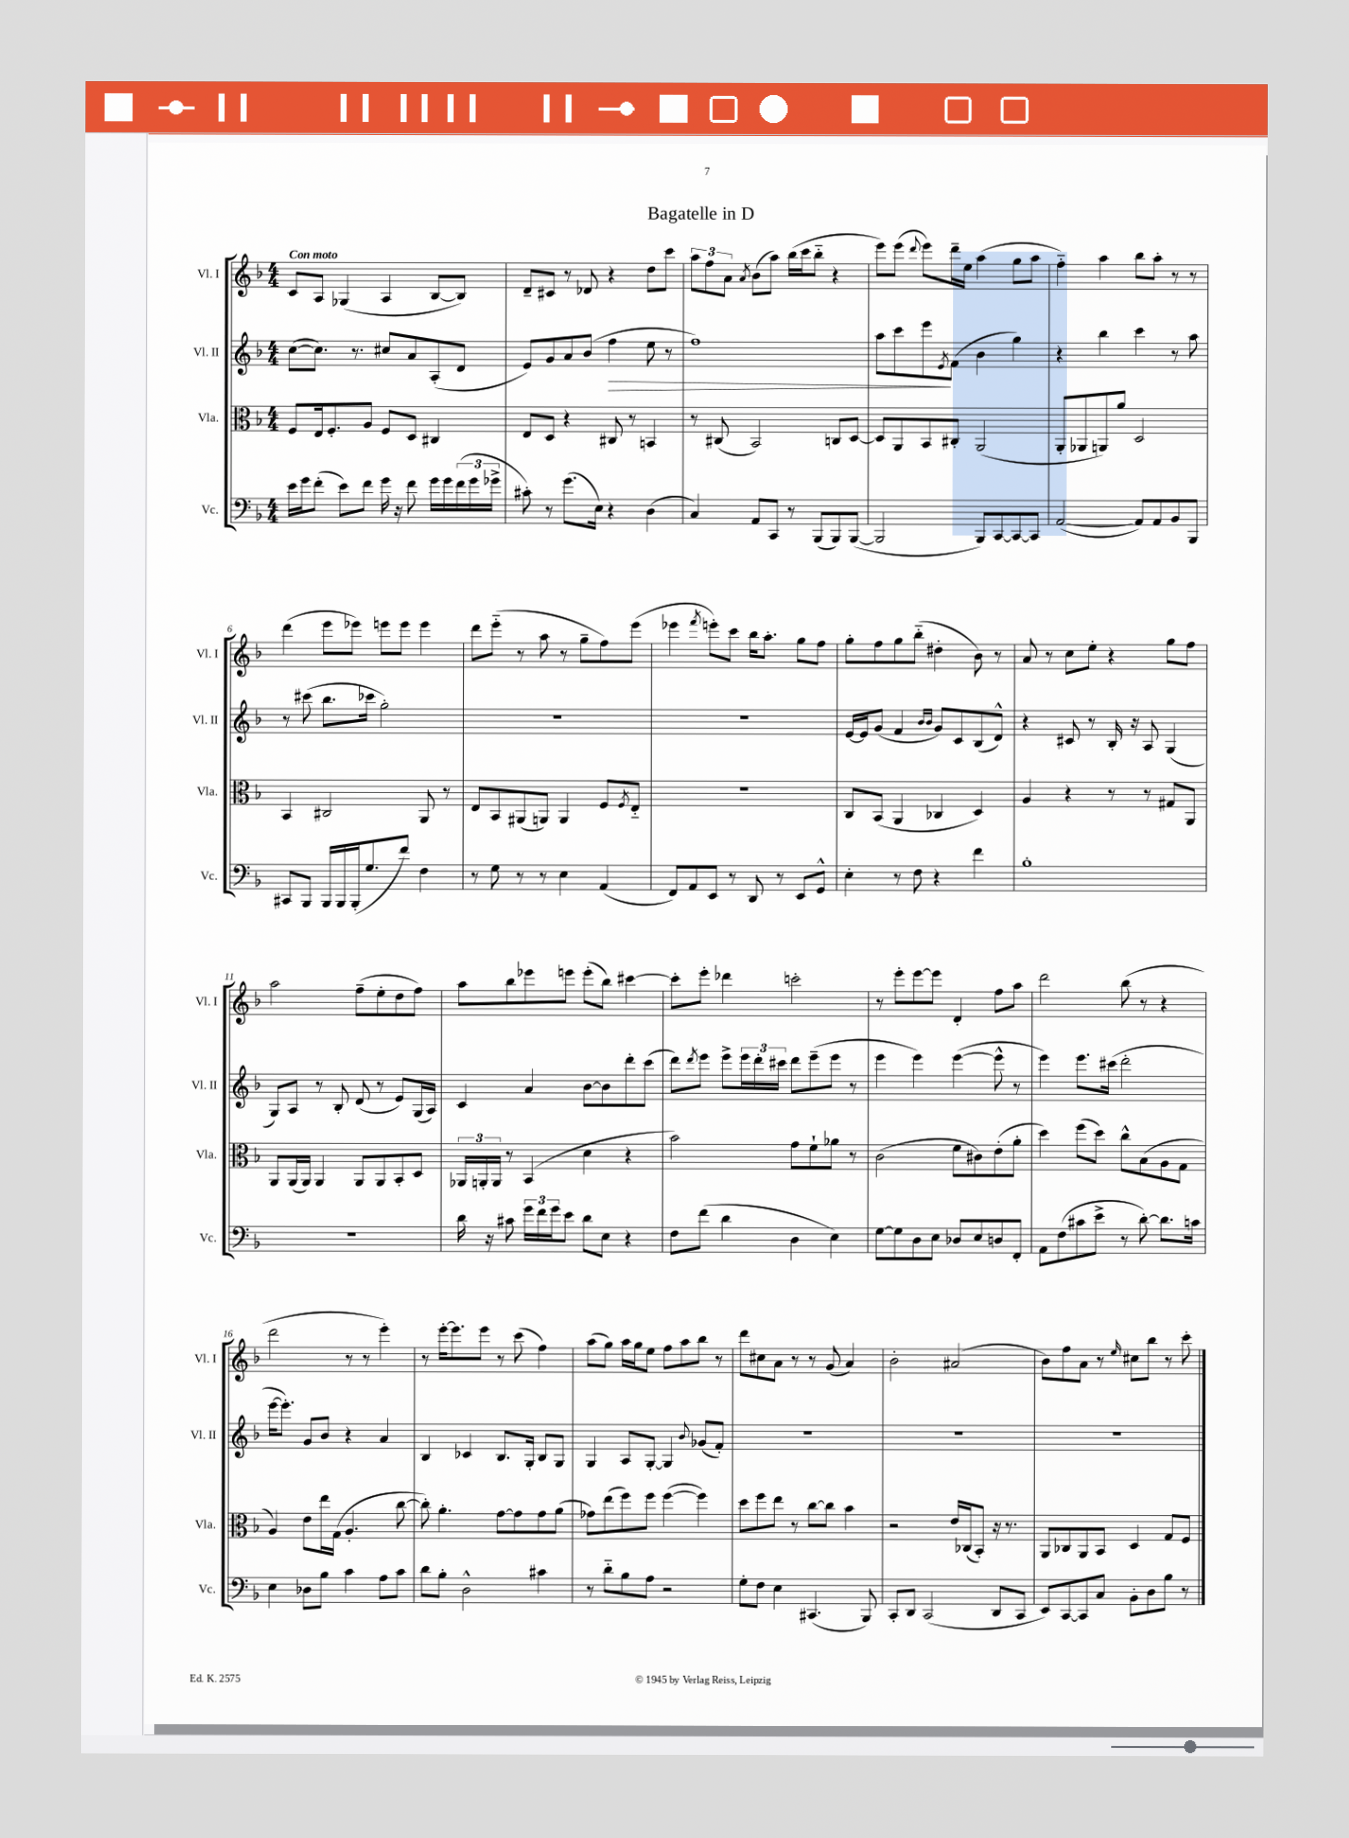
\header { title = "Bagatelle in D" }
<<
\new StaffGroup <<
\new Staff = "s0" \with { instrumentName = "Vl. I" shortInstrumentName = "Vl. I" } {
    \clef treble \key f \major \numericTimeSignature \time 4/4 \tempo "Con moto"
    c'8 a8 ges4( a4 bes8~ bes8) |
    d'8-- cis'8 r8 des'8 r4 d''8 c'''8 |
    \tuplet 3/2 { a''8 f''8 a'8 } \acciaccatura { a'8 } bes'8( a''8) bes''16( c'''16 bes''8-_ r4 |
    e'''8) e'''8( \appoggiatura { d'''8 } e'''8) d'''16-- e''16 a''4( g''8 a''8 |
    f''4-_) a''4 bes''8 a''8-. r8 r8 |
    d'''4( e'''8 ees'''8) e'''8 e'''8 e'''4 |
    d'''8 e'''8-_( r8 a''8 r8 g''8-- f''8) e'''8( |
    ees'''4 \acciaccatura { f'''8 } e'''8-.) c'''8 bes''16 a''8.-. g''8 f''8 |
    g''8-. f''8 g''8 bes''8-_( dis''4-. bes'8) r8 |
    a'8 r8 c''8 e''8-. r4 g''8 f''8 |
    a''2 f''8--( e''8-. d''8 f''8) |
    a''8 bes''8 ees'''8 e'''8 e'''8-.( bes''8) cis'''4~ |
    cis'''8-. e'''8-. des'''4 c'''2-. |
    r8 e'''8-. e'''8~ e'''8 d'4-. f''8 a''8 |
    d'''2 bes''8( r8 r4 |
    d'''2 r8 r8 e'''4-.) |
    r8 e'''16~-. e'''8. e'''8 r8 c'''8( f''4) |
    a''8( g''8) a''16 g''16 e''8 f''8 a''8 bes''8 r8 |
    d'''8 cis''8 a'8 r8 r8 g'8( a'4) |
    bes'2-. ais'2( |
    bes'8) f''8 a'8 r8 \grace { e''16 } cis''8 bes''8 r8 c'''8-. \bar "|." |
}
\new Staff = "s1" \with { instrumentName = "Vl. II" shortInstrumentName = "Vl. II" } {
    \clef treble \key f \major \numericTimeSignature \time 4/4
    c''8~( c''8.) r8. cis''8 a'8 a8-.( d'8 |
    e'8) g'8 a'8 bes'8( f''4\> e''8 r8 |
    f''1) |
    a''8 c'''8 e'''8\! \acciaccatura { e'8 } f'8( bes'4 g''4) |
    r4 bes''4 c'''4 r8 a''8 |
    r8 cis'''8( bes''8. ces'''16 g''2-.) |
    R1 |
    R1 |
    e'16~ e'16 g'8( f'4 \grace { bes'16 bes'16 } g'8) c'8 bes8( d'8-^) |
    r4 cis'8 r8 bes16-. r16 a8 g4( |
    g8) a8 r8 bes8-. d'8( r8 e'8) g16( a16) |
    c'4 a'4 bes'8~ bes'8 d'''8-. c'''8( |
    d'''8) \acciaccatura { d'''8 } e'''8 e'''8-> \tuplet 3/2 { e'''16 d'''16-. cis'''16 } d'''8 e'''8--( e'''8 r8 |
    e'''4 e'''4) e'''4~( e'''8-^ r8 |
    e'''4) e'''8. cis'''16( d'''2-. |
    e'''16~ e'''8.-.) g'8 bes'8 r4 a'4 |
    bes4 ces'4 bes8. g16-. bes8 g8 |
    g4 a8 g8~-. g4 \appoggiatura { bes'8 } ges'8( f'8-.) |
    R1 |
    R1 |
    R1 \bar "|." |
}
\new Staff = "s2" \with { instrumentName = "Vla." shortInstrumentName = "Vla." } {
    \clef alto \key f \major \numericTimeSignature \time 4/4
    f8 e16 f8.-. a8 f8 d8 cis4 |
    e8 d8 r4 cis8 r8 b,4 |
    r8 cis8( bes,2) c8 d8~ |
    d8 a,8 bes,8 cis8-. a,2( |
    a,8-. aes,8 a,8) a'8 d2 |
    bes,4 cis2 a,8 r8 |
    e8 bes,8 ais,8( a,8) a,4 f8 \acciaccatura { f8 } e8-_ |
    R1 |
    c8 bes,8( a,4 ces4 d4) |
    a4 r4 r8 r8 gis8 a,8 |
    a,8 a,16( a,16) a,4 a,8 a,8 bes,8-. d8 |
    \tuplet 3/2 { aes,16 a,16-. a,16 } r8 bes,4( d'4 r4 |
    bes'2) g'8 f'8-! aes'8 r8 |
    c'2( f'8 cis'8) e'8-.( a'8-. |
    d''4) f''8( d''8) c''8-^ bes8( a8 g8 |
    a4) e'8 e''16 g16( a4.-. c''8~ |
    c''8-.) a'4.-. g'8~ g'8 g'8 a'8( |
    ges'8) e''8( f''8) f''8 f''4~( f''4) |
    d''8 f''8 e''8 r8 c''8~ c''8 bes'4 |
    r2 e'16 ces16( bes,8-.) r16 r8. |
    a,8 ces8 a,8 bes,8 d4 g8 f8 \bar "|." |
}
\new Staff = "s3" \with { instrumentName = "Vc." shortInstrumentName = "Vc." } {
    \clef bass \key f \major \numericTimeSignature \time 4/4
    e'16 g'16 f'8-.( e'8) f'8 g'16 r16 f'8 g'16 g'16 \tuplet 3/2 { f'16( g'16 ges'16-> } |
    cis'8-.) r8 g'8.( e16) r4 d4( |
    c4) a,8 c,8 r8 bes,,8( bes,,8) bes,,8~( |
    bes,,2 bes,,8) c,8~ c,8~ c,8 |
    a,2~( a,8) a,8 bes,8 bes,,8 |
    cis,8 bes,,8 bes,,16 bes,,16 bes,,16-.( g8. f'8) f4 |
    r8 g8 r8 r8 e4 a,4( |
    f,8) a,8 e,8 r8 d,8 r8 e,8 g,8-^ |
    e4-. r8 f8 r4 f'4 |
    bes1-. |
    R1 |
    d'16 r16 cis'8 \tuplet 3/2 { g'16 f'16 g'16 } e'8 d'8 e8 r4 |
    f8 f'8( d'4 d4 e4) |
    g8~ g8 d8 e8 des8 e8 d8 f,8-. |
    a,8 f8( cis'8 e'8-> r8 d'8~-.) d'8. c'16 |
    e4 des8 bes8 c'4 a8 c'8 |
    d'8 bes8-. d2-^ cis'4 |
    r8 d'8-_ bes8 a8 r2 |
    g8-. f8 e4 cis,4.( bes,,8) |
    c,8-. d,8 c,2( d,8 c,8 |
    e,8) c,8~ c,8 c8 bes,8-. d8 bes8 r8 \bar "|." |
}
>>
>>
